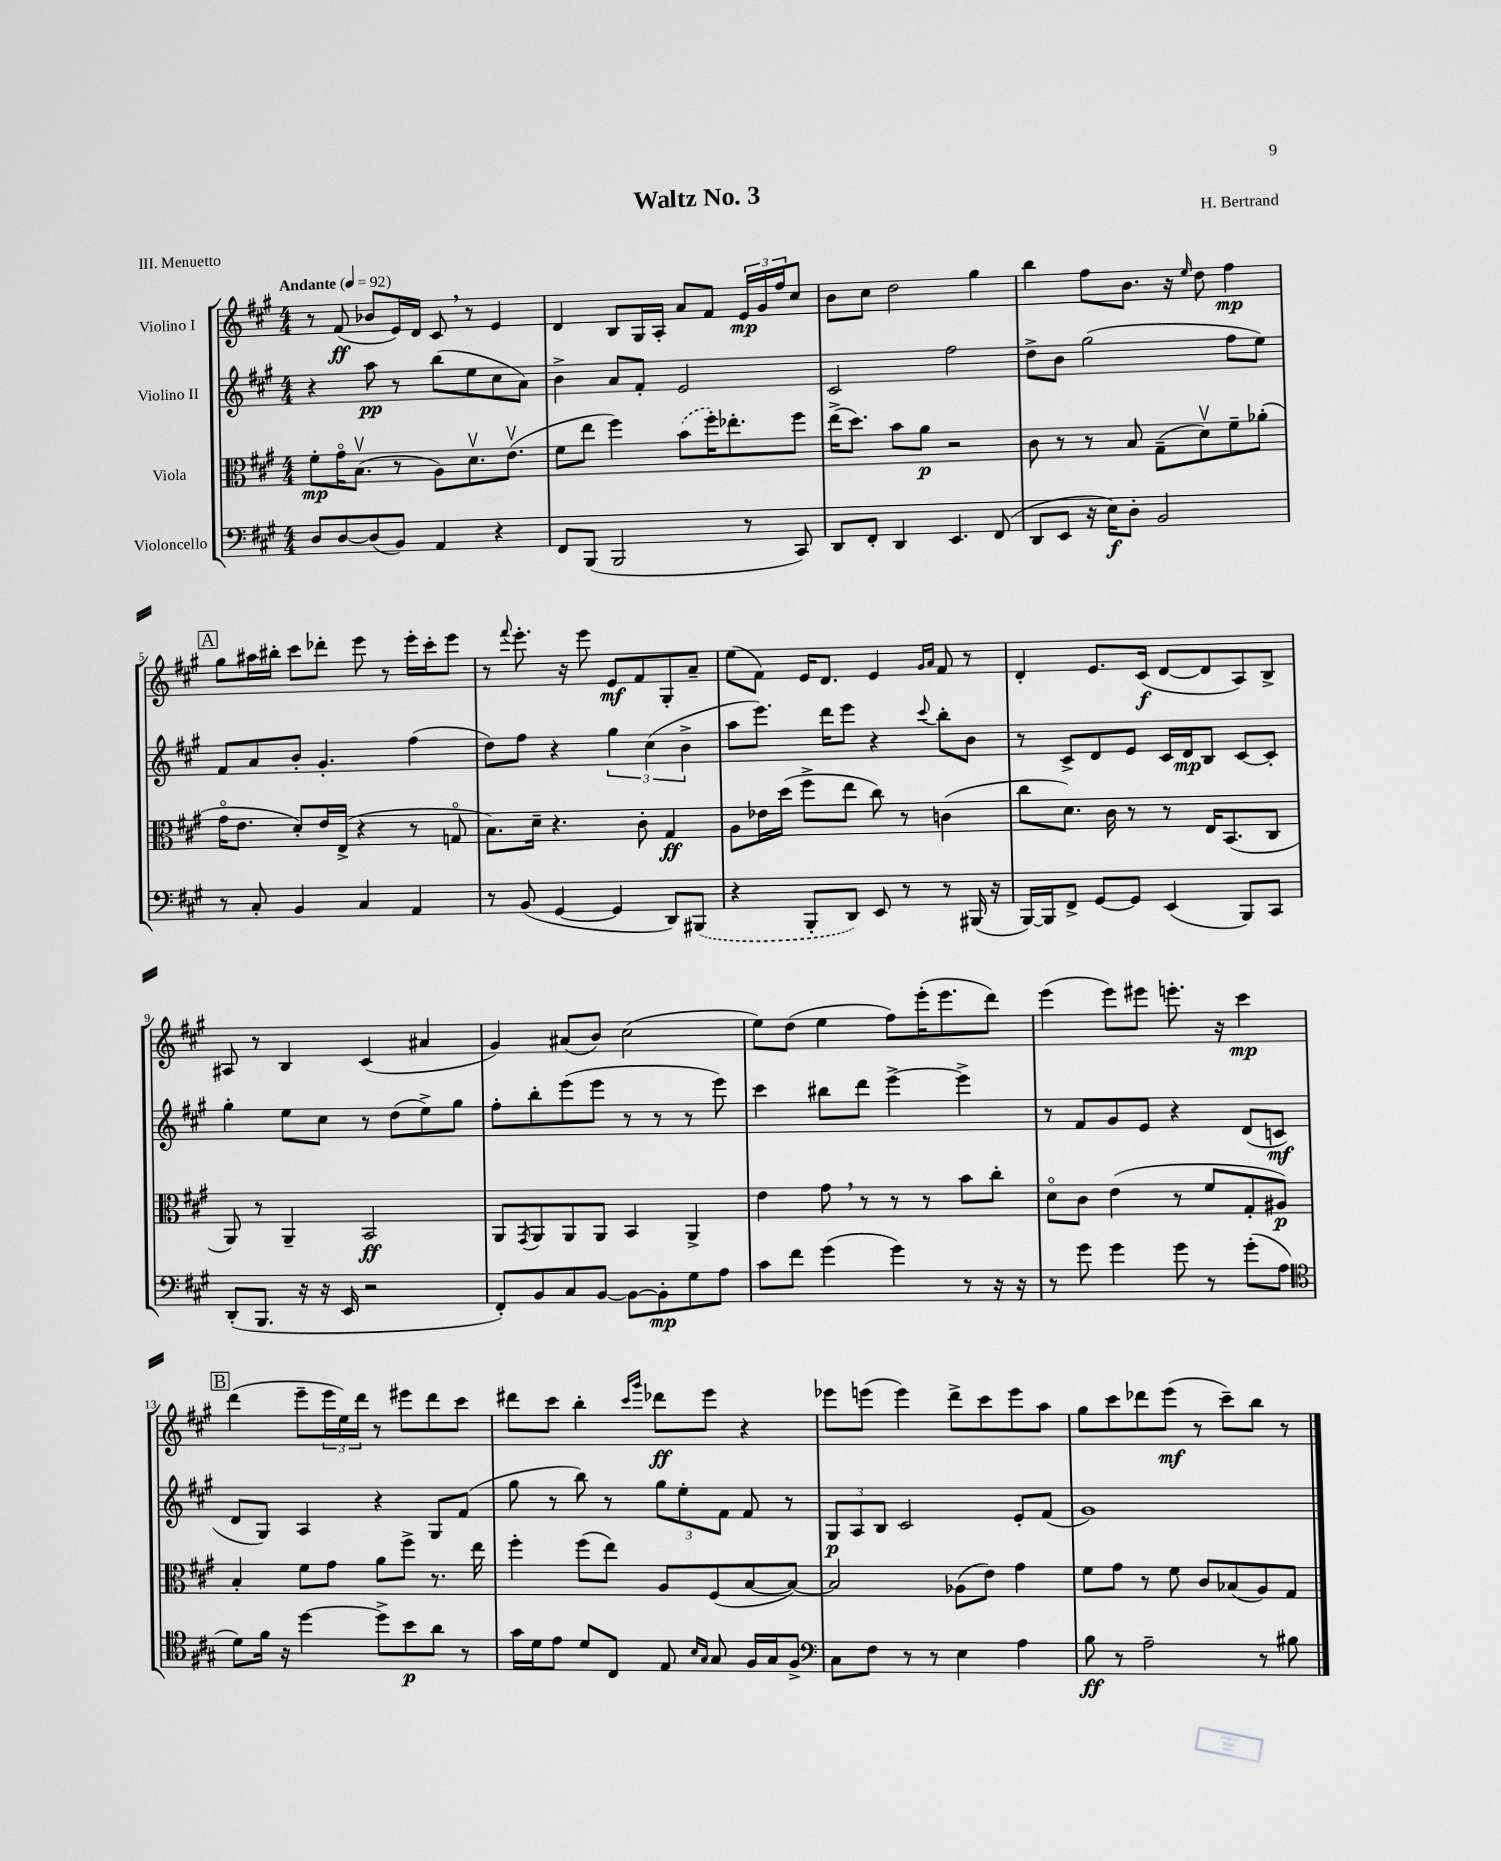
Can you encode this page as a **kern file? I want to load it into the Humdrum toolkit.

**kern	**kern	**kern	**kern
*staff4	*staff3	*staff2	*staff1
*clefF4	*clefC3	*clefG2	*clefG2
*k[f#c#g#]	*k[f#c#g#]	*k[f#c#g#]	*k[f#c#g#]
*M4/4	*M4/4	*M4/4	*M4/4
*MM92	*MM92	*MM92	*MM92
8D/L	8f#'\L	4r	8r
[8D/	16g#o\K	.	(8f#/
.	(8.Bv\J	.	.
(8D/]	.	8aa\	8b-/L
8BB/J)	8r	8r	16e/L)
.	.	.	16d/JJ
4AA/	8A\L)	(8bb\L	8c#/
.	8.dv\	8ee\	8r
4r	.	8cc#\	4e/
.	(8.ev\J	.	.
.	.	8a\J)	.
=	=	=	=
8FF#/L	8f#\L	4b^\	4d/
(8BBB/J	8ee\J	.	.
2BBB/	4ff#\)	8a/L	8B/L
.	.	8f#'/J	16G#/L
.	.	.	16A'/JJ
.	(8b\L	2e/	8a/L
.	16ff#'\K)	.	8f#/J
.	8.ee-'\	.	.
8r	.	.	24e/LL
.	.	.	24g#/
.	.	.	24ff#/J
8CC#/)	8ff#\J	.	8cc#/J
=	=	=	=
8DD/L	(16ee^\LK	2c#/	8b\L
.	8.dd\J)	.	.
8FF#'/J	.	.	8cc#\J
4DD/	8b\L	.	2dd\
.	8a\J	.	.
4.EE/	2r	2ff#\	.
.	.	.	4gg#\
(8FF#/	.	.	.
=	=	=	=
8DD/L	8c#\	8dd^\L	4bb\
8EE/J	8r	8b\J	.
16r	8r	(2gg#\	8ff#\L
16E\LK)	.	.	.
8D'\J	8B/	.	8.b\J
2BB/	(8G#~\L	.	.
.	.	.	16r
.	.	.	16qqee/
.	8dv\)	.	8dd\
.	8f#~\	8ff#\L	4ff#\
.	(8a-'\J	8ee\J)	.
=	=	=	=
8r	16g#o\LK	8f#/L	8gg#\L
.	8.e\J	.	.
8C#'/	.	8a/	16aa#\L
.	.	.	16bb#'\JJ
4BB/	8d'/L)	8b'/J	8ccc#\L
.	16e/L	4.g#'/	8ddd-'\J
.	(16E^/JJ	.	.
4C#/	4r	.	8eee\
.	.	.	8r
4AA/	8r	(4ff#\	16eee'\LL
.	.	.	16ccc#'\J
.	8Go/	.	8eee\J
=	=	=	=
8r	8.B\L)	8dd\L)	8r
.	.	.	8qqfff#/
(8BB/	.	8ff#\J	8.eee'\
.	16d~\Jk	.	.
[4GG#/	4.r	4r	.
.	.	.	16r
.	.	.	8eee\
4GG#/]	.	6gg#\	8e/L
.	8c#'\	.	8f#/
.	.	(6cc#\	.
8DD/L)	4G#/	.	8G#'/
.	.	6b^\	.
(8BBB#/J	.	.	8a~/J
=	=	=	=
4r	8A\L	8aa\L	(8ee\L
.	16e-\L	8.eee\J)	8f#\J)
.	(16dd\JJ	.	.
8BBB'/L	8ff#^\L	.	16e/LK
.	.	16ddd\LK	8.d/J
8DD/J)	8ee\J	8eee\J	.
8EE/	8cc#\)	4r	4e/
8r	8r	.	.
.	.	.	16qqg#/LL
.	.	8qqccc#/	16qqa/JJ
8r	(4c\	8bb'\L	8f#/
(16BBB#/	.	8b\J	8r
16r	.	.	.
=	=	=	=
[16BBB/LL)	8cc#\L	8r	4d'/
16BBB/]J	.	.	.
8FF#^/J	8.d\J)	8c#^/L	.
[8GG#/L	.	8d/	8.e/L
.	16c#\	.	.
8GG#/]J	8r	8e/J	.
.	.	.	(16c#/Jk
(4EE/	8r	16c#/LL	[8d/L
.	.	16d/J	.
.	16E/LK	8B/J	8d/]
.	(8.BB/	.	.
8BBB/L)	.	[8c#/L	8A/)
8CC#/J	8C#/J	8c#'/]J	8B^/J
=	=	=	=
(8DD'/L	8AA/)	4gg#'\	8A#/
8.BBB/J	8r	.	8r
.	4AA~/	8ee\L	4B/
16r	.	.	.
16r	.	8cc#\J	.
16EE/	.	.	.
2r	2BB/	8r	(4c#/
.	.	(8dd\L	.
.	.	8ee^\)	4a#/
.	.	8gg#\J	.
=	=	=	=
8FF#'/L)	8AA/L	8ff#'\L	4g#/)
.	8qGG#/	.	.
8BB/	8AA/	8bb'\	.
8C#/	8AA/	(8eee\	(8a#/L
[8BB/J	8AA/J	8eee\J	8b/J)
8BB\_L	4BB/	8r	(2cc#\
8BB'\]	.	8r	.
8G#\	4AA^/	8r	.
8A\J	.	8eee\)	.
=	=	=	=
8c#\L	4e\	4ccc#\	8ee\L)
8f#\J	.	.	(8dd\J
(4g#\	8g#\	8bb#\L	4ee\
.	8r	8ddd\J	.
4g#\)	8r	[4eee^\	8ff#\L)
.	8r	.	(16eee'\K
.	.	.	8.eee\
8r	8b\L	4eee^\]	.
16r	8cc#'\J	.	8ddd\J)
16r	.	.	.
=	=	=	=
8r	8do\L	8r	(4eee\
8g#\	8c#\J	8f#/L	.
4g#\	(4e\	8g#/	8eee\L)
.	.	8e/J	8eee#\J
8g#\	8r	4r	8.eee'\
8r	8f#/L	.	.
.	.	.	16r
(8g#'\L	8G#'/	(8d/L	4ccc#\
8A\J	8A#/J)	8c/J	.
=	=	=	=
*clefC4	*	*	*
8d\L)	4B'/	8d/L	(4ddd\
16f#\Jk	.	8G#/J)	.
16r	.	.	.
[4dd\	8f#\L	4A/	8eee~\L
.	8g#\J	.	24eee\L
.	.	.	24ee\)
.	.	.	24ddd\JJ
8dd^\]L	8a\L	4r	8r
8b\	8ff#^\J	.	8eee#\L
8a\J	8.r	8G#/L	8ddd\
8r	.	(8f#/J	8ccc#\J
.	16ee\	.	.
=	=	=	=
16g#\LL	4ff#'\	8gg#\	8ddd#\L
16d\J	.	.	.
8e\J	.	8r	8ccc#\J
8d/L	(8ff#\L	8bb\)	4bb'\
8C#/J	8ee\J)	8r	.
.	.	.	16qqccc#/LL
.	.	.	16qqggg#/JJ
8E/	8A/L	12gg#\L	8ddd-\L
.	.	12ee'\	.
16qqB/LL	.	.	.
16qqG#/JJ	.	.	.
8G#/	(8F#/	.	8eee\J
.	.	12f#\J	.
16F#/LL	[8B/	8f#/	4r
16G#/J	.	.	.
8F#^/J	8B/_J)	8r	.
=	=	=	=
*clefF4	*	*	*
8C#\L	2B/]	12G#/L	8eee-\L
.	.	12A/	.
8F#\J	.	.	(8eee\J
.	.	12B/J	.
8r	.	2c#/	4eee\)
8r	.	.	.
4E\	(8A-\L	.	8ddd^\L
.	8e\J)	.	8ccc#\
4A\	4g#\	8e'/L	8eee\
.	.	(8f#/J	8aa\J
=	=	=	=
8B\	8f#\L	1g#)	8gg#\L
8r	8g#\J	.	8ccc#\
2A~\	8r	.	8ddd-\
.	8f#\	.	(8eee\J
.	8c#/L	.	8r
.	(8B-/	.	8ccc#~\L)
8r	8A/)	.	8bb\J
8B#\	8G#/J	.	8r
==	==	==	==
*-	*-	*-	*-
